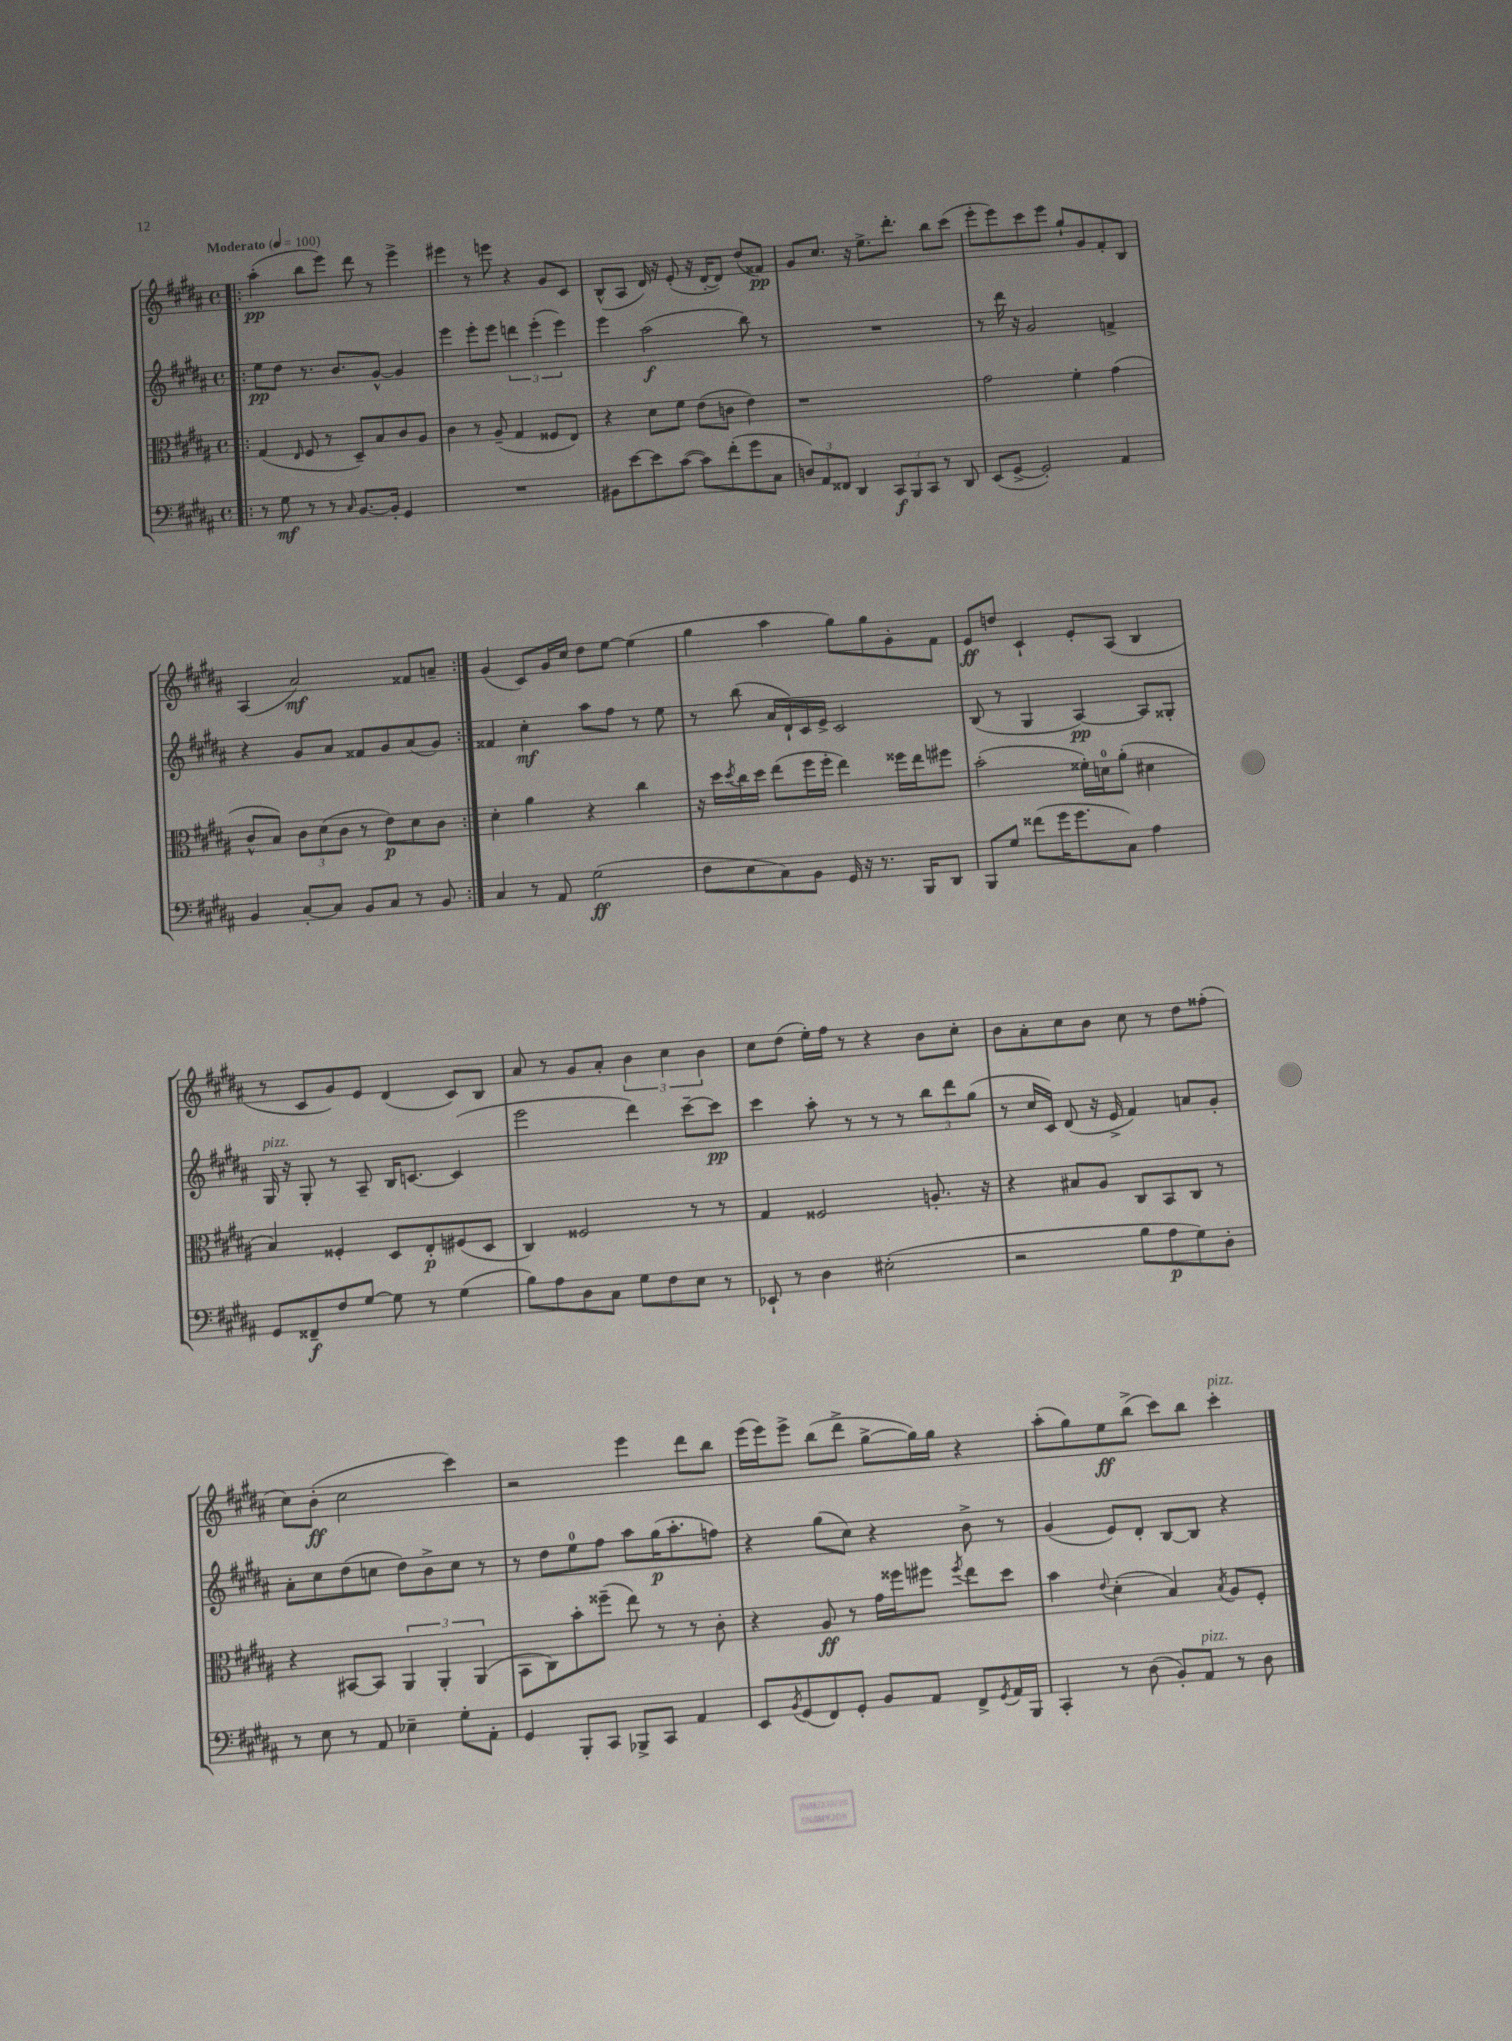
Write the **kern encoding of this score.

**kern	**dynam	**kern	**dynam	**kern	**dynam	**kern	**dynam
*part4	*part4	*part3	*part3	*part2	*part2	*part1	*part1
*staff4	*staff4	*staff3	*staff3	*staff2	*staff2	*staff1	*staff1
*clefF4	*	*clefC3	*	*clefG2	*	*clefG2	*
*k[f#c#g#d#a#]	*	*k[f#c#g#d#a#]	*	*k[f#c#g#d#a#]	*	*k[f#c#g#d#a#]	*
*M4/4	*	*M4/4	*	*M4/4	*	*M4/4	*
*met(c)	*	*met(c)	*	*met(c)	*	*met(c)	*
*MM100	*	*MM100	*	*MM100	*	*MM100	*
=1!|:	=1!|:	=1!|:	=1!|:	=1!|:	=1!|:	=1!|:	=1!|:
!	!	!	!	!	!	!LO:TX:a:B:t=Moderato	!
8r	.	(4G#/	.	8ee\L	pp	(4aa#'\	pp
8G#\	mf	.	.	8dd#\J	.	.	.
.	.	16qqE/	.	.	.	.	.
8r	.	8F#/	.	8.r	.	8bb\L	.
8r	.	8r	.	.	.	8eee\J)	.
.	.	.	.	8.b/L	.	.	.
16qqC#/	.	.	.	.	.	.	.
[8.BB/L	.	8D#~/L)	.	.	.	8ddd#\	.
.	.	8B/	.	[8g#^^/J	.	8r	.
16BB'/Jk]	.	.	.	.	.	.	.
4GG#/	.	8c#/	.	4g#/]	.	4eee^\	.
.	.	8A#/J	.	.	.	.	.
=2	=2	=2	=2	=2	=2	=2	=2
1r	.	4c#\	.	4eee\	.	4eee#X\	.
.	.	8r	.	8eee'\L	.	8r	.
.	.	(8A#~/	.	8eee\J	.	8eeen\	.
.	.	4G#/	.	6dddn\	.	4r	.
.	.	.	.	(6eee'\	.	.	.
.	.	8F##X/L	.	.	.	8g#/L	.
.	.	.	.	6eee\)	.	.	.
.	.	8E/J)	.	.	.	8c#/J	.
=3	=3	=3	=3	=3	=3	=3	=3
8BB#X\L	.	4r	.	4eee\	.	(8B^^/L	.
[8e\	.	.	.	.	.	8A#/J	.
8e\]	.	8d#\L	.	(2aa#\	f	16d#/)	.
.	.	.	.	.	.	16r	.
([8c#\J	.	8f#\J	.	.	.	(8e'/	.
8c#\L])	.	(8e\L	.	.	.	16r	.
.	.	.	.	.	.	[16d#'/KL	.
(8f#'\	.	8cn\J	.	.	.	8d#/J])	.
8g#\	.	4e\)	.	8bb\)	.	(8dd#/L	.
8C#\J	.	.	.	8r	.	8f##X/J)	pp
=4	=4	=4	=4	=4	=4	=4	=4
12Dn/L)	.	1r	.	1r	.	8g#/L	.
12AA#/	.	.	.	.	.	.	.
.	.	.	.	.	.	8.cc#/J	.
12FF##X/J	.	.	.	.	.	.	.
4DD#/	.	.	.	.	.	.	.
.	.	.	.	.	.	16r	.
.	.	.	.	.	.	8.ee^\L	.
12CC#/L	f	.	.	.	.	.	.
.	.	.	.	.	.	8.ddd#'\J	.
12BBB/	.	.	.	.	.	.	.
12CC#/J	.	.	.	.	.	.	.
8r	.	.	.	.	.	8bb\L	.
8DD#/	.	.	.	.	.	(8ccc#\J	.
=5	=5	=5	=5	=5	=5	=5	=5
(8EE/L	.	2g#\	.	8r	.	8eee'\L	.
[8GG#^/J	.	.	.	16ddd#\	.	8eee\)	.
.	.	.	.	16r	.	.	.
2GG#'/])	.	.	.	2g#/	.	8ccc#\	.
.	.	.	.	.	.	8eee\J	.
.	.	4f#'\	.	.	.	8gg#`/L	.
.	.	.	.	.	.	8g#/	.
4AA#/	.	(4g#\	.	4fn^/	.	8f#'/	.
.	.	.	.	.	.	8B/J	.
!!LO:LB:g=z
=6	=6	=6	=6	=6	=6	=6	=6
4BB/	.	8c#^^/L	.	4r	.	(4A#/	.
.	.	8B/J)	.	.	.	.	.
[8C#'/L	.	12c#\L	.	8g#/L	.	2a#/)	mf
.	.	(12d#\	.	.	.	.	.
8C#/J]	.	.	.	8a#/J	.	.	.
.	.	12c#\J	.	.	.	.	.
8BB/L	.	8r	.	8f##X/L	.	.	.
8C#/J	.	8e\L)	p	8g#/	.	.	.
8r	.	8d#\	.	(8a#/	.	8f##X/L	.
8BB/	.	8c#\J	.	8g#/J)	.	8an~/J	.
=7:|!	=7:|!	=7:|!	=7:|!	=7:|!	=7:|!	=7:|!	=7:|!
4C#/	.	4d#'\	.	4f##X/	.	(4g#/	.
8r	.	4a#\	.	4cc#'\	mf	8c#/L)	.
8AA#/	.	.	.	.	.	16g#/L	.
.	.	.	.	.	.	16cc#/JJ	.
(2G#\	ff	4r	.	8aa#\L	.	8dd#\L	.
.	.	.	.	8ff#\J	.	[8ee\J	.
.	.	4cc#\	.	8r	.	(4ee\]	.
.	.	.	.	8ee\	.	.	.
=8	=8	=8	=8	=8	=8	=8	=8
8F#\L	.	16r	.	8r	.	4gg#\	.
.	.	16dd#\LL	.	.	.	.	.
.	.	8qdd#/	.	.	.	.	.
8E\	.	16cc#\	.	(8bb\	.	.	.
.	.	16dd#\JJ	.	.	.	.	.
8C#\)	.	(8ee\L	.	16a#/LL	.	4aa#\	.
.	.	.	.	16d#`/)	.	.	.
8BB\J	.	16ff#\L	.	16c#/	.	.	.
.	.	16ff#'\JJ	.	16e^/JJ	.	.	.
16GG#/	.	4ee\)	.	2c#/	.	8gg#\L)	.
16r	.	.	.	.	.	.	.
8.r	.	.	.	.	.	8gg#\	.
.	.	16ff##X\LL	.	.	.	8g#'\	.
16BBB/KL	.	16ee\J	.	.	.	.	.
8DD#/J	.	8ff#X\J	.	.	.	8f#\J	.
=9	=9	=9	=9	=9	=9	=9	=9
8BBB/L	.	(2b'\	.	(8B/	.	8e/L	ff
8G#/J	.	.	.	8r	.	8ddn/J	.
(8f##X\L	.	.	.	4G#/	.	4c#`/	.
16g#\K	.	.	.	.	.	.	.
8.g#\	.	.	.	.	.	.	.
.	.	16f##X'\LL)	.	[4A#/)	pp	8e'/L	.
.	.	16dn\J	.	.	.	.	.
8C#\J)	.	(8a#'\J	.	.	.	(8A#/J	.
4A#\	.	4d#X\	.	8A#/L]	.	4B/	.
.	.	.	.	8G##X'/J	.	.	.
!!LO:LB:g=z
=10	=10	=10	=10	=10	=10	=10	=10
!	!	!	!	!LO:TX:a:i:t=pizz.	!	!	!
8GG#/L	.	4B/)	.	16G#/	.	8r	.
.	.	.	.	16r	.	.	.
8FF##X~/	f	.	.	8G#'/	.	8c#/L	.
8F#/	.	4F##X'/	.	8r	.	8g#/)	.
[8G#/J	.	.	.	8A#~/	.	8e/J	.
8G#\]	.	8D#/L	.	16B/KL	.	(4d#/	.
.	.	.	.	[8.cn/J	.	.	.
8r	.	8E'/	p	.	.	.	.
(4G#\	.	(8F#X/	.	(4c/]	.	8c#/L)	.
.	.	8D#/J	.	.	.	8B/J	.
=11	=11	=11	=11	=11	=11	=11	=11
8B\L)	.	4C#/)	.	2eee\	.	8a#/	.
8A#\	.	.	.	.	.	8r	.
8D#\	.	2F##X/	.	.	.	8g#/L	.
8C#\J	.	.	.	.	.	8a#'/J	.
8G#\L	.	.	.	4ddd#\)	.	6b\	.
8F#\	.	.	.	.	.	.	.
.	.	.	.	.	.	6cc#\	.
8E\J	.	8r	.	[8ccc#~\L	.	.	.
.	.	.	.	.	.	6b\	.
8r	.	8r	.	8ccc#\J]	pp	.	.
=12	=12	=12	=12	=12	=12	=12	=12
8EE-X`/	.	4G#/	.	4ccc#\	.	8cc#\L	.
8r	.	.	.	.	.	(8dd#\J	.
4D#\	.	2F##X/	.	8aa#'\	.	16ee'\LL)	.
.	.	.	.	.	.	16ff#\JJ	.
.	.	.	.	8r	.	8r	.
(2E#X'\	.	.	.	8r	.	4r	.
.	.	.	.	8r	.	.	.
.	.	8.An'/	.	12bb\L	.	8b\L	.
.	.	.	.	12ddd#\	.	.	.
.	.	.	.	.	.	8cc#'\J	.
.	.	.	.	(12gg#\J	.	.	.
.	.	16r	.	.	.	.	.
=13	=13	=13	=13	=13	=13	=13	=13
2r	.	4r	.	8r	.	8b\L	.
.	.	.	.	16cc#/LL	.	8a#'\	.
.	.	.	.	16c#/JJ)	.	.	.
.	.	8B#X/L	.	(8d#/	.	8cc#\	.
.	.	8A#/J	.	16r	.	8b\J	.
.	.	.	.	16e^/	.	.	.
8B\L	.	8C#/L	.	4f#/)	.	8cc#\	.
8A#\	p	8BB/	.	.	.	8r	.
8G#\)	.	8C#/J	.	8an/L	.	8dd#\L	.
8D#'\J	.	8r	.	8g#'/J	.	(8ff##X'\J	.
!!LO:LB:g=z
=14	=14	=14	=14	=14	=14	=14	=14
8r	.	4r	.	8a#'\L	.	8cc#\L)	.
8E\	.	.	.	8cc#\	.	(8b'\J	ff
8r	.	[8BB#X/L	.	(8dd#\	.	2cc#\	.
8AA#/	.	8BB#/J]	.	8ccn\J	.	.	.
4E-X~\	.	6AA#/	.	8dd#\L)	.	.	.
.	.	.	.	8b^\	.	.	.
.	.	6AA#'/	.	.	.	.	.
8G#'\L	.	.	.	8cc\J	.	4ccc#\)	.
.	.	(6AA#/	.	.	.	.	.
8AA#'\J	.	.	.	8r	.	.	.
=15	=15	=15	=15	=15	=15	=15	=15
4GG#/	.	8BB\L	.	8r	.	2r	.
.	.	8C#\)	.	8dd#\L	.	.	.
8BBB'/L	.	8b'\	.	8ee\	.	.	.
8CC#/J	.	(8ff##X~\J	.	8ff#\J	.	.	.
8BBB-X^/L	.	8ee\)	.	8aa#\L	.	4eee\	.
8CC#/J	.	8r	.	(16gg#\K	p	.	.
.	.	.	.	8.aa#'\	.	.	.
4AA#/	.	8r	.	.	.	8ddd#\L	.
.	.	8c#'\	.	8ffn\J)	.	8bb\J	.
=16	=16	=16	=16	=16	=16	=16	=16
8EE/L	.	4r	.	4r	.	(16eee\LL	.
.	.	.	.	.	.	16eee\J)	.
8qBB/	.	.	.	.	.	.	.
(8GG#/	.	.	.	.	.	8eee^\J	.
8FF#/)	.	8A#/	ff	(8gg#\L	.	(8bb\L	.
8GG#'/J	.	8r	.	8cc#\J)	.	8ddd#^\J	.
8BB/L	.	16g#\LL	.	4r	.	[8gg#^\L	.
.	.	16ff##X\J	.	.	.	.	.
8AA#/J	.	8ff#X\J	.	.	.	16gg#\L])	.
.	.	.	.	.	.	16gg#\JJ	.
.	.	8qff#/	.	.	.	.	.
8FF#^/L	.	8ee\L	.	8b^\	.	4r	.
8qGG#/	.	.	.	.	.	.	.
16AA#/L	.	8dd#\J	.	8r	.	.	.
16BBB/JJ	.	.	.	.	.	.	.
=17	=17	=17	=17	=17	=17	=17	=17
4CC#'/	.	4b\	.	(4g#/	.	(8aa#'\L	.
.	.	.	.	.	.	8gg#\)	.
.	.	8qqe/	.	.	.	.	.
8r	.	(4d#'\	.	8e/L)	.	8ee\	ff
(8D#\	.	.	.	8d#'/J	.	(8bb^\J	.
8BB'/L)	.	4B/)	.	[8B/L	.	8ccc#\L)	.
!LO:TX:a:i:t=pizz.	!	!	!	!	!	!	!
8AA#/J	.	.	.	8B/J]	.	8bb\J	.
.	.	8qB/	.	.	.	.	.
!	!	!	!	!	!	!LO:TX:a:i:t=pizz.	!
8r	.	8A#/L	.	4r	.	4ccc#'\	.
8D#\	.	8F#'/J	.	.	.	.	.
==	==	==	==	==	==	==	==
*-	*-	*-	*-	*-	*-	*-	*-
